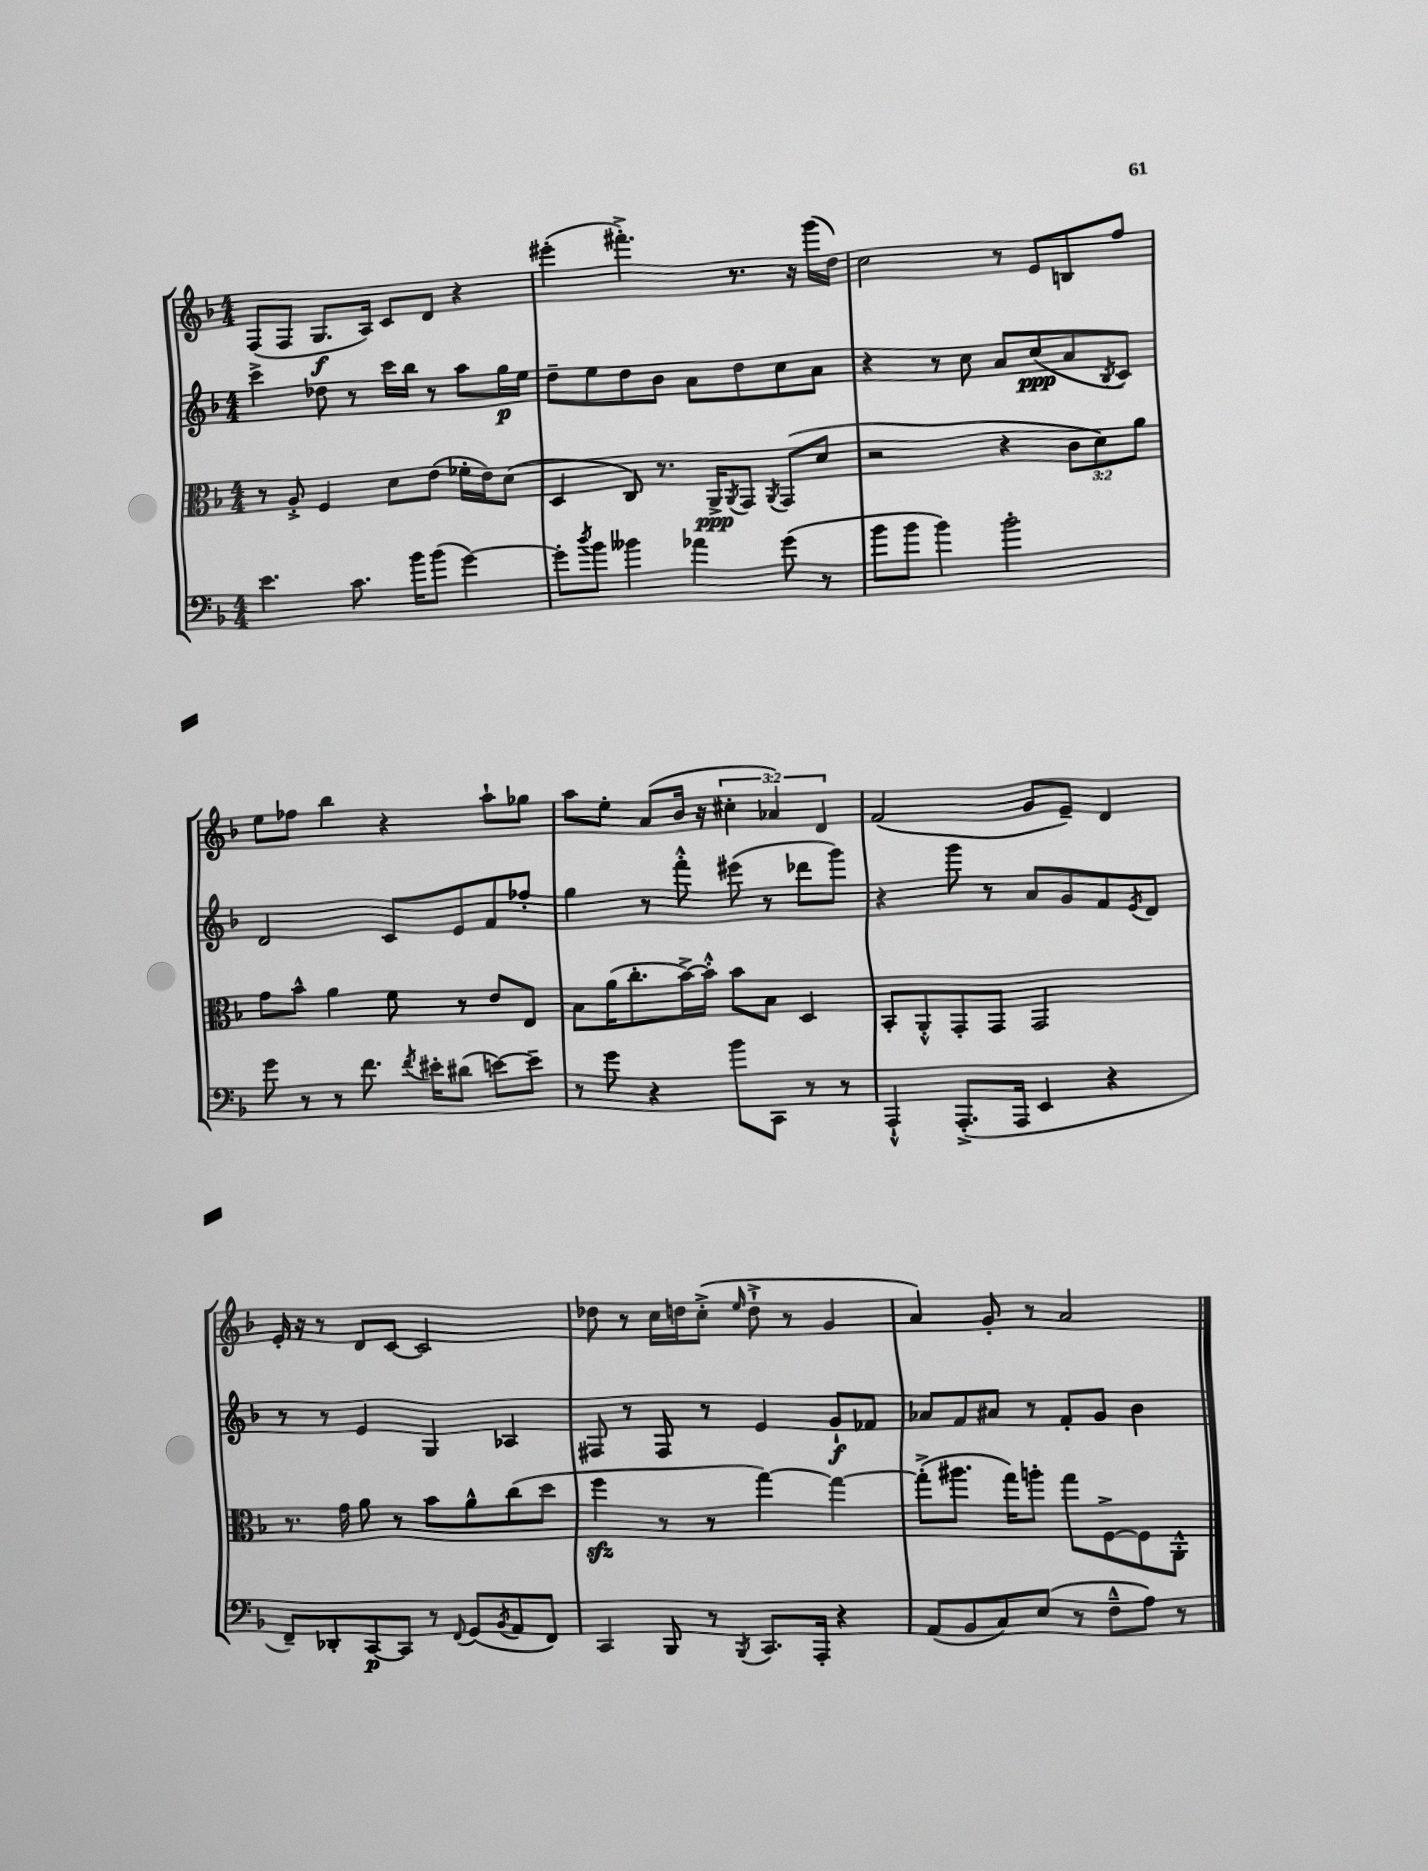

**kern	**kern	**kern	**kern
*staff4	*staff3	*staff2	*staff1
*clefF4	*clefC3	*clefG2	*clefG2
*k[b-]	*k[b-]	*k[b-]	*k[b-]
*M4/4	*M4/4	*M4/4	*M4/4
4.e	8r	4ccc^	(8F
.	8A'^	.	8F
.	4F	8dd-	8.G
8.c	.	8r	.
.	.	.	16A)
.	8d	16ccc	8c
16b-	.	16bb-	.
(8b-	(8e	8r	8d
[4g)	16f-'	8aa	4r
.	16e)	.	.
.	(8d	16gg	.
.	.	16ee	.
=	=	=	=
8g']	4D	8dd~	(4eee#'
8qdd	.	.	.
8b-	.	8ee	.
4b--	8C)	8dd	4.fff#'^)
.	8.r	8b-	.
4a-	.	8a	.
.	16AA^	.	.
.	8qAA	.	.
.	8GG	8dd	8.r
.	8qAA	.	.
(8g	(8GG	8cc	.
.	.	.	16r
8r	8d	8a	(16ggg
.	.	.	16dd)
=	=	=	=
8b-	2r	4r	2cc
8b-	.	.	.
4b-)	.	8r	.
.	.	8cc	.
2b-'	4r	8a	8r
.	.	(8cc	8e
.	12c	8a	8B
.	12d)	.	.
.	.	8qB-	.
.	.	8c)	8ff
.	12a	.	.
=	=	=	=
8g	8g	2d	8ee
8r	8b-^^	.	8ff-
8r	4a	.	4bb-
8.f	.	.	.
.	8f	8c	4r
8qf	.	.	.
16e#'	.	.	.
(8d#	8r	8e	.
[8e)	8e	8f	8aa`
8e~]	8E	8ff-'	8gg-
=	=	=	=
8r	8B-	4gg	8aa
8g	(16a	.	8ee'
.	8.cc'	.	.
4r	.	8r	(8a
.	[16b-^)	8fff'^^	16b-
.	16b-'^^]	.	16r
8b-	8b-	(8eee#	6cc#'
8CC	8B-	8r	.
.	.	.	6a-)
8r	4D	8ddd-	.
.	.	.	6d
8r	.	8ggg)	.
=	=	=	=
4AAA`^^	8BB-'	4r	(2f
.	8AA'^^	.	.
(8.AAA'^	8GG'	8ggg	.
.	8GG	8r	.
16AAA	.	.	.
4EE	2GG	8a	8g
.	.	8g	8e~)
4r	.	8f	4d
.	.	8qe	.
.	.	8d	.
=	=	=	=
8FF~)	8.r	8r	16e'
.	.	.	16r
8DD-'	.	8r	8r
.	16g	.	.
[8CC	8a	4e	8d
8CC]	8r	.	[8c
8r	8b-	4G	2c]
8qqFF	.	.	.
(8GG	8a^^	.	.
8qBB-	.	.	.
8AA	(8cc	4A-	.
8FF)	8dd	.	.
=	=	=	=
4CC	4ff	8F#	8dd-
.	.	8r	8r
8BBB-	8r	8F#	16cc
.	.	.	16dd
8r	8r	8r	(8cc'^
8qBBB-	.	.	16qqee
8.CC	[4gg)	4e	8dd`^
.	.	.	8r
16AAA'	.	.	.
4r	4gg_	8g`	4g
.	.	8f-	.
=	=	=	=
(8AA	(8gg'^]	8a-	4a)
8BB-	8.aa#	8f	.
8C)	.	8a#	8g'
.	16gg)	.	.
(8E	8aa'	8r	8r
8r	8gg	8f'	2a
8F~^^	[8F^	8g	.
8A)	8F]	4b-	.
8r	8AA'^^	.	.
==	==	==	==
*-	*-	*-	*-
